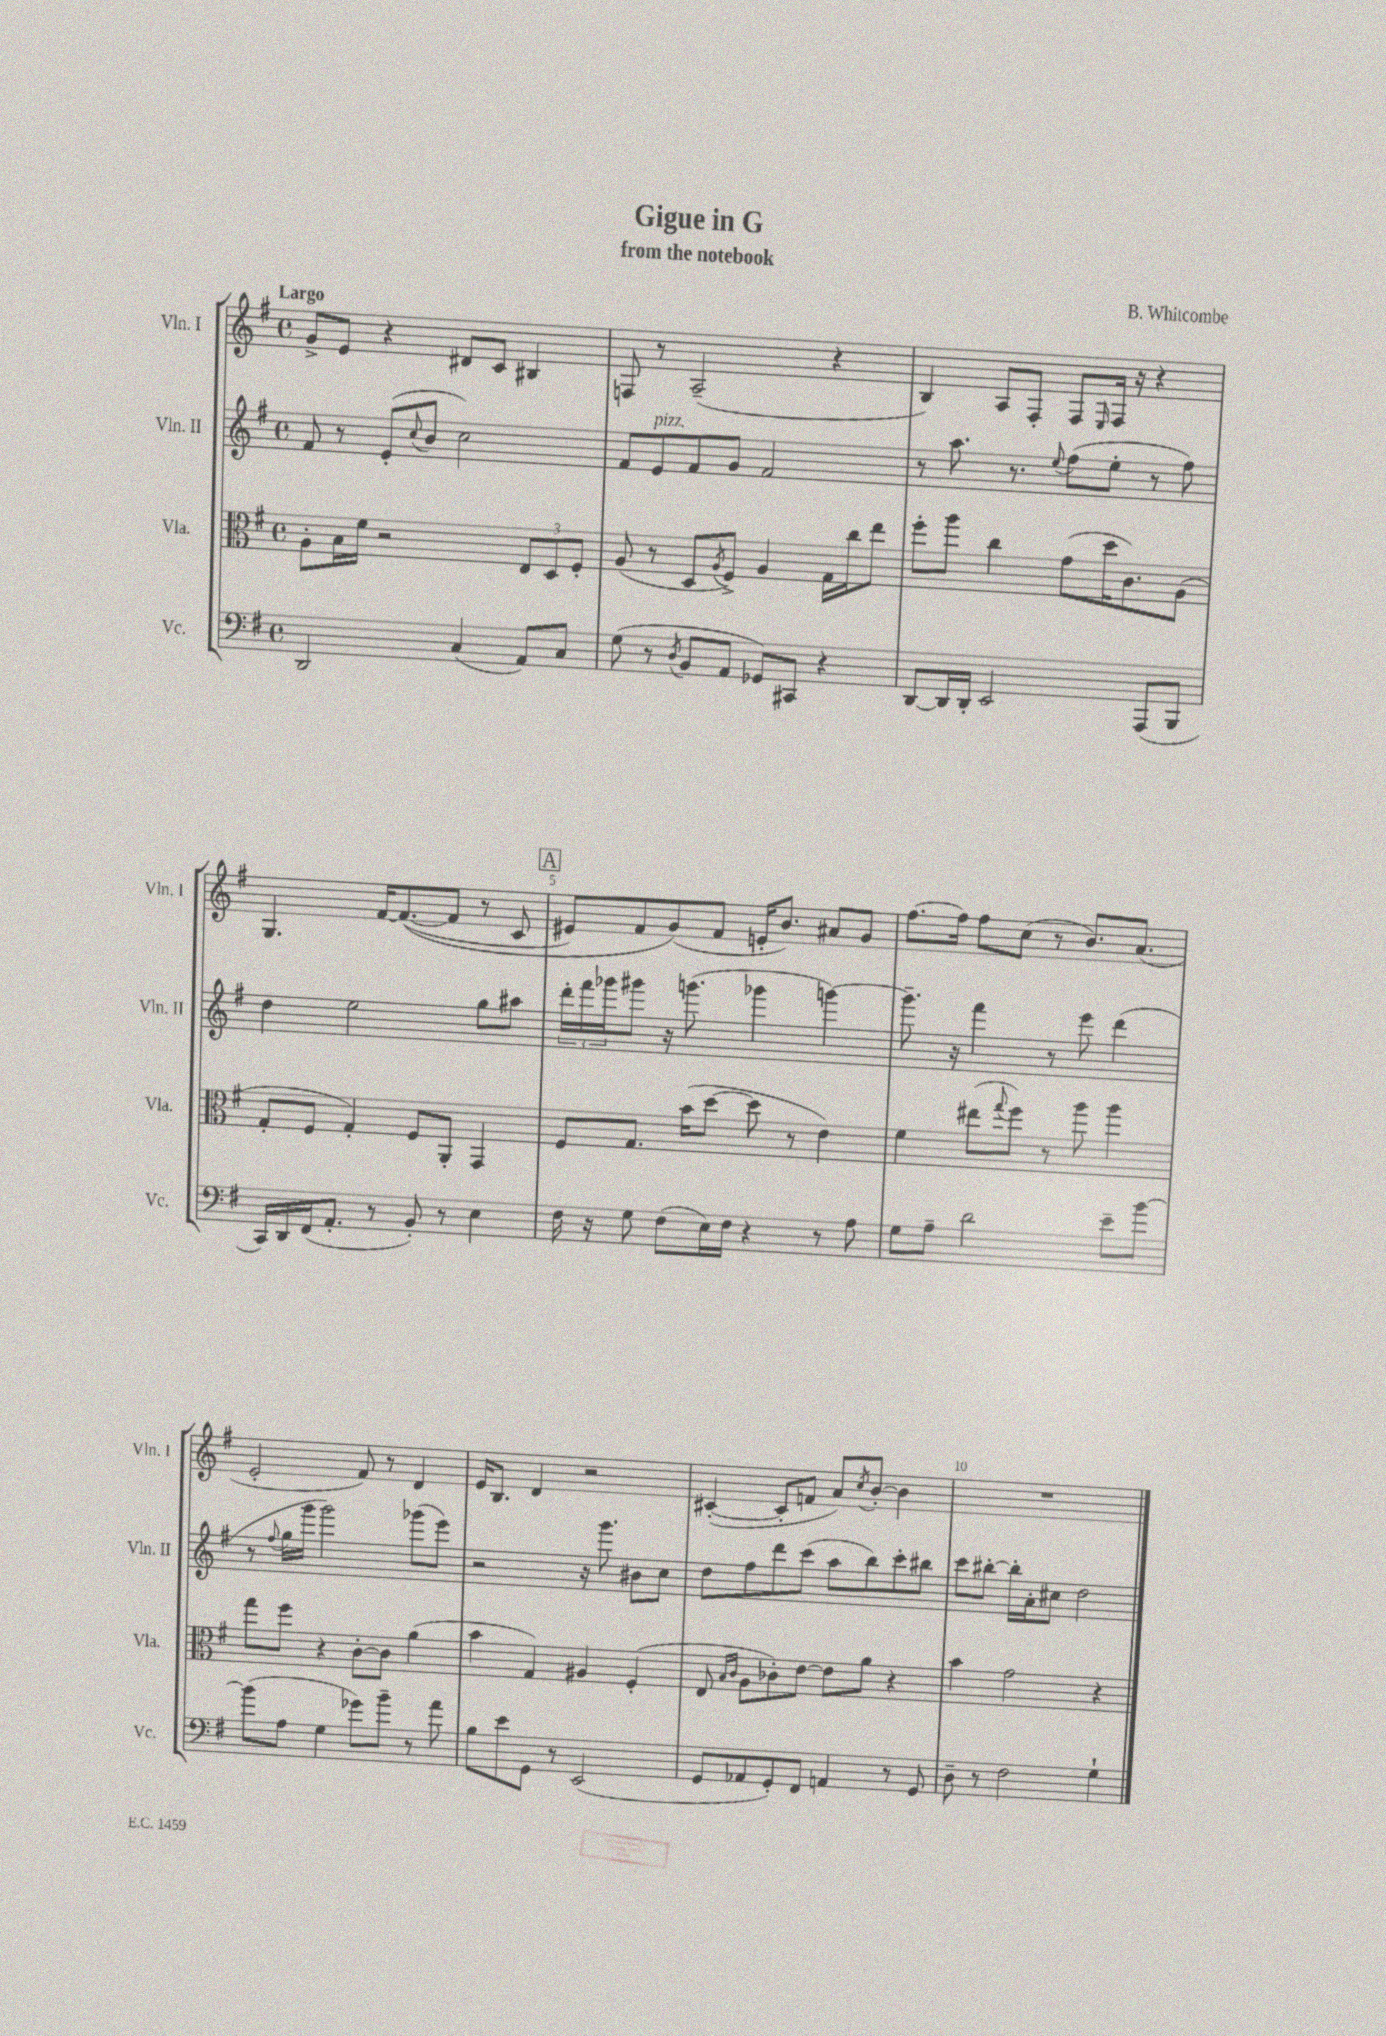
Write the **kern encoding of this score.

**kern	**kern	**kern	**kern
*staff4	*staff3	*staff2	*staff1
*clefF4	*clefC3	*clefG2	*clefG2
*k[f#]	*k[f#]	*k[f#]	*k[f#]
*M4/4	*M4/4	*M4/4	*M4/4
*met(c)	*met(c)	*met(c)	*met(c)
2DD	8A'	8f#	8g^
.	16B	8r	8e
.	16f#	.	.
.	2r	(8e'	4r
.	.	8qqcc	.
.	.	8b	.
(4C	.	2cc)	8d#
.	.	.	8c
8AA)	12E	.	4B#
.	12D	.	.
8C	.	.	.
.	12F#'	.	.
=	=	=	=
(8G	(8A	8f#	8F
8r	8r	8e	8r
8qD	.	.	.
8BB	8D	8f#	(2A~
.	8qA	.	.
8AA	8F#^)	8g	.
8GG-)	4A	2f#	.
8CC#	.	.	.
4r	16G	.	4r
.	16cc	.	.
.	8ee	.	.
=	=	=	=
[8DD	8ff#'	8r	4B)
16DD]	8aa	8.aa	.
16DD'	.	.	.
2EE	4cc	.	8A
.	.	8.r	.
.	.	.	8F#'
.	.	8qqee	.
.	(8g	(8ff#	8F#
.	.	.	16qqE
.	16dd	8ee'	16F#
.	8.c)	.	16r
(8AAA	.	8r	4r
8BBB	(8A	8ff#)	.
=	=	=	=
16CC)	8G'	4dd	4.G
16DD	.	.	.
(16FF#	8F#	.	.
8.AA'	.	.	.
.	4G')	2ee	.
8r	.	.	[16f#
.	.	.	&((8.f#_
8BB')	8F#	.	.
8r	8AA'	.	8f#]
4E	4GG	8gg	8r
.	.	8aa#	8c
=	=	=	=
16F#	8F#	24ddd'	8e#)
.	.	24fff#	.
16r	.	.	.
.	.	24ggg-	.
8G	8.G	8ggg#	8f#
(8F#	.	16r	(8g&)
.	(16b	(8.ggg	.
16E)	[8dd	.	8f#
16F#	.	.	.
4r	8dd]	4ggg-	16e'
.	.	.	8.b)
.	8r	.	.
8r	4e)	[4ggg)	8a#
8A	.	.	8g
=	=	=	=
8G	4f#	8.ggg~]	[8.ff#
8A~	.	.	.
.	.	16r	16ff#]
2d	(8ee#	4fff#	8ff#
.	8qqgg	.	.
.	8ff#)	.	(8cc
.	8r	8r	8r
.	8aa	8eee	8.b)
8e~	4aa	(4ddd	.
.	.	.	(8.a
[8b	.	.	.
=	=	=	=
(8b]	8gg	8r	2e'
.	.	8qqff#	.
8A	8ff#	16gg	.
.	.	16ggg	.
4G	4r	2ggg)	.
8g-)	[8c'	.	8f#)
8b~	8c]	.	8r
8r	(4a	(8ggg-	4d
8a	.	8eee)	.
=	=	=	=
8B	4b	2r	16e
.	.	.	8.B
8e	.	.	.
8GG	4G)	.	4d
8r	.	.	.
(2EE	4A#	16r	2r
.	.	8.ggg	.
.	(4F#'	8b#	.
.	.	8cc	.
=	=	=	=
8GG	8E	8dd	([4c#'
.	16qqB	.	.
.	16qqc	.	.
8AA-	8A	8ff#	.
8GG')	8c-')	8ddd	8c#']
8FF#	[8e	(8ccc	8f
4AA	8e]	8aa	8a)
.	.	.	8qcc
.	8a	8bb)	[8b'
8r	4r	8ccc'	4b]
8GG	.	8bb#	.
=	=	=	=
8D~	4b	8ccc	1r
8r	.	[8bb#'	.
2F#	2g	16bb#']	.
.	.	16a'	.
.	.	8cc#	.
.	.	2dd	.
4G`	4r	.	.
==	==	==	==
*-	*-	*-	*-
